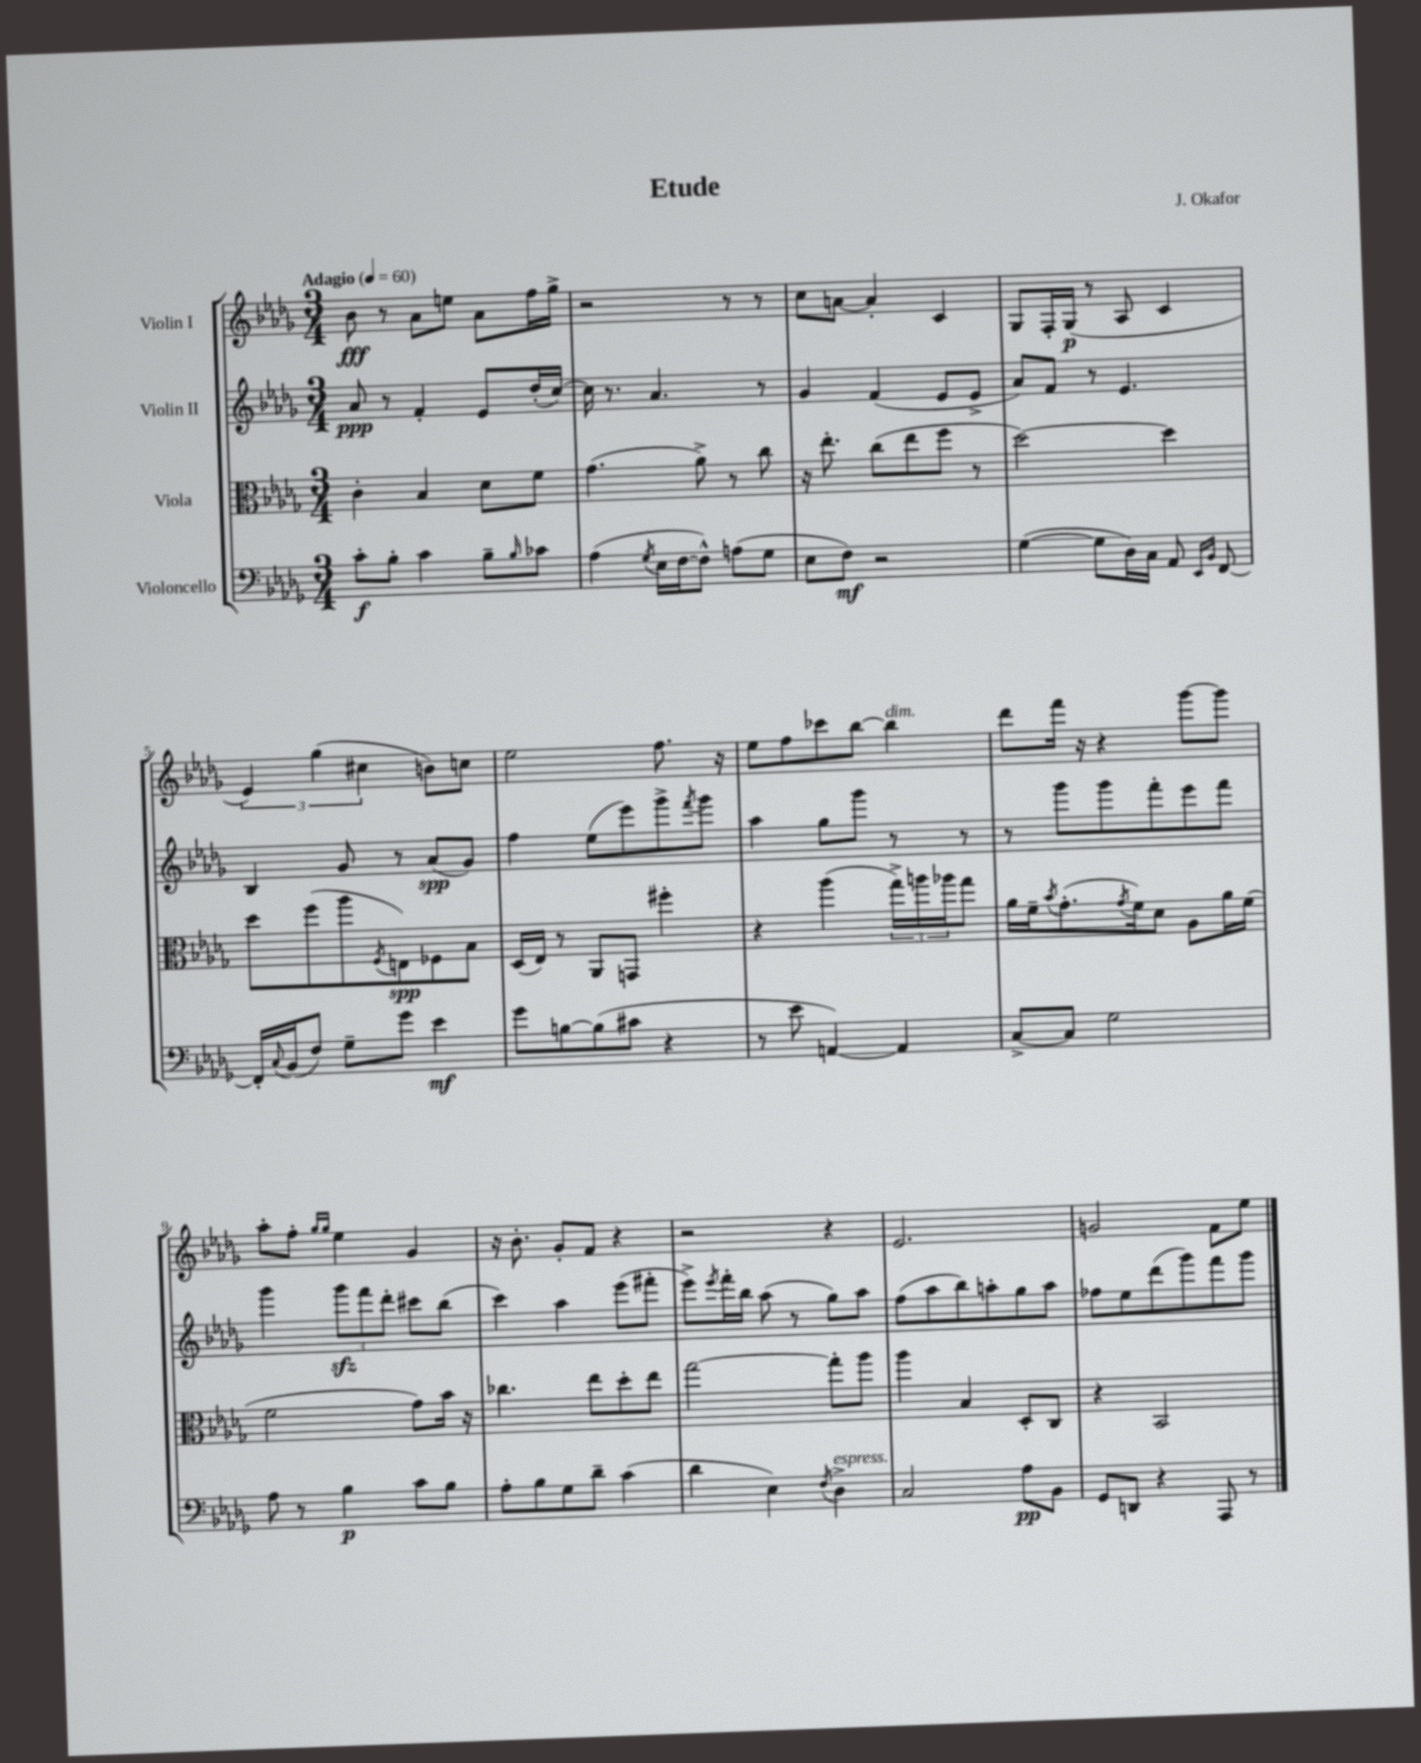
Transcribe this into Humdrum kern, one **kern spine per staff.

**kern	**kern	**kern	**kern
*staff4	*staff3	*staff2	*staff1
*clefF4	*clefC3	*clefG2	*clefG2
*k[b-e-a-d-g-]	*k[b-e-a-d-g-]	*k[b-e-a-d-g-]	*k[b-e-a-d-g-]
*M3/4	*M3/4	*M3/4	*M3/4
*MM60	*MM60	*MM60	*MM60
8c'\L	4c'\	8a-/	8b-\
8B-'\J	.	8r	8r
4c\	4B-/	4f'/	8a-\L
.	.	.	8ee\J
8B-~\L	8d-\L	8e-/L	8a-\L
16qqB-/	.	.	.
8c-\J	8f\J	(16dd-'/L	16ff\L
.	.	[16cc/JJ)	16gg-^\JJ
=	=	=	=
(4A-\	(4.g-\	16cc\]	2r
.	.	8.r	.
8qG-/	.	.	.
16E-\LL	.	4.a-/	.
[16F\J	.	.	.
8F^^\]J)	8a-^\)	.	.
(8A\L	8r	.	8r
8G-\J	8cc\	8r	8r
=	=	=	=
8E-\L	16r	4g-/	8cc\L
.	8.ee-'\	.	.
8F\J)	.	.	[8a\J
2r	(8cc\L	(4f/	4a'/]
.	8ee-\	.	.
.	8ff\J	8e-/L	4c/
.	8r	8e-^/J	.
=	=	=	=
([4G-\	[2dd-\)	8a-/L)	8G-/L
.	.	8f/J	16F'/L
.	.	.	(16G-/JJ
8G-\]L	.	8r	8r
16D-\L)	.	4.e-/	8A-/
16C\JJ	.	.	.
8AA-/	4dd-\]	.	4c/
16qqEE-/LL	.	.	.
16qqBB-/JJ	.	.	.
[8FF/	.	.	.
=	=	=	=
16FF'/]LL	8dd-\L	4B-/	6e-/)
8qqC/	.	.	.
(16BB-/J	.	.	.
8F/J)	(8ff\	.	.
.	.	.	(6gg-\
8G-~\L	8aa-\	8g-/	.
.	.	.	6cc#\
.	8qF/	.	.
8g-\J	8E\)	8r	.
4e-\	8F-\	(8a-/L	8b\L)
.	8B-\J	8g-/J)	8cc\J
=	=	=	=
8g-\L	(16D-/LL	4ff\	2ee-\
.	16E-/JJ)	.	.
[8B\	8r	.	.
(8B\]	8AA-/L	(8ee-\L	.
8c#\J	8GG/J	8eee-\)	.
4r	4ff#'\	8ggg-^\	8.ff\
.	.	8qfff/	.
.	.	8ggg-\J	.
.	.	.	16r
=	=	=	=
8r	4r	4aa-\	8ee-\L
8e-\	.	.	8ff\
[4AA/)	(4aa-\	8gg-\L	8ccc-\
.	.	8ggg-\J	[8bb-\J
4AA/]	24gg-^\LL)	8r	4bb-\]
.	24aa\	.	.
.	24aa-\J	.	.
.	8gg-\J	8r	.
=	=	=	=
[8C^/L	16a-\LL	8r	8ddd-\L
.	16f~\J	.	.
.	8qb-/	.	.
8C/]J	(8.g-'\	8ggg-\L	16fff\Jk
.	.	.	16r
2G-\	.	8ggg-\	4r
.	8qg-/	.	.
.	16f\k)	.	.
.	8d-\J	8fff'\	.
.	8A-\L	8eee-\	[8ggg-\L
.	16a-\L	8fff\J	8ggg-\]J
.	(16f\JJ	.	.
=	=	=	=
8A-\	2f\	4ggg-\	8aa-'\L
8r	.	.	8ff'\J
.	.	.	16qqgg-/LL
.	.	.	16qqgg-/JJ
4B-\	.	12ggg-\L	4ee-\
.	.	12fff\	.
.	.	12ddd-'\J	.
8c\L	8g-\L)	8ccc#\L	4g-/
8B-\J	16b-\Jk	(8bb-\J	.
.	16r	.	.
=	=	=	=
8A-'\L	4.cc-\	4ccc\)	16r
.	.	.	8.b-'\
8B-\	.	.	.
8G-\	.	4aa-\	8g-'/L
8d-~\J	8ee-\L	.	8f/J
(4c\	8dd-'\	(8eee-\L	4r
.	8ee-\J	8fff#'\J	.
=	=	=	=
4d-\	[2gg-\	8eee-^\L)	2r
.	.	8qeee-/	.
.	.	16fff'\L	.
.	.	16bb-\JJ	.
4E-\)	.	(8aa-\	.
.	.	8r	.
8qF/	.	.	.
4D-^\	8gg-'\]L	8gg-\L)	4r
.	8aa-\J	8aa-\J	.
=	=	=	=
2C/	4aa-\	(8ff\L	2.e-/
.	.	8aa-\	.
.	4B-/	8bb-\)	.
.	.	8aa'\	.
8A-\L	8D-'/L	8gg-\	.
8BB-\J	8C/J	8aa\J	.
=	=	=	=
8GG-/L	4r	8ff-\L	2g/
8DD/J	.	8ee-\	.
4r	2BB-/	(8ddd-\	.
.	.	8ggg-\)	.
8AAA-/	.	8fff\	8f\L
8r	.	8ggg-\J	8ee-\J
==	==	==	==
*-	*-	*-	*-
